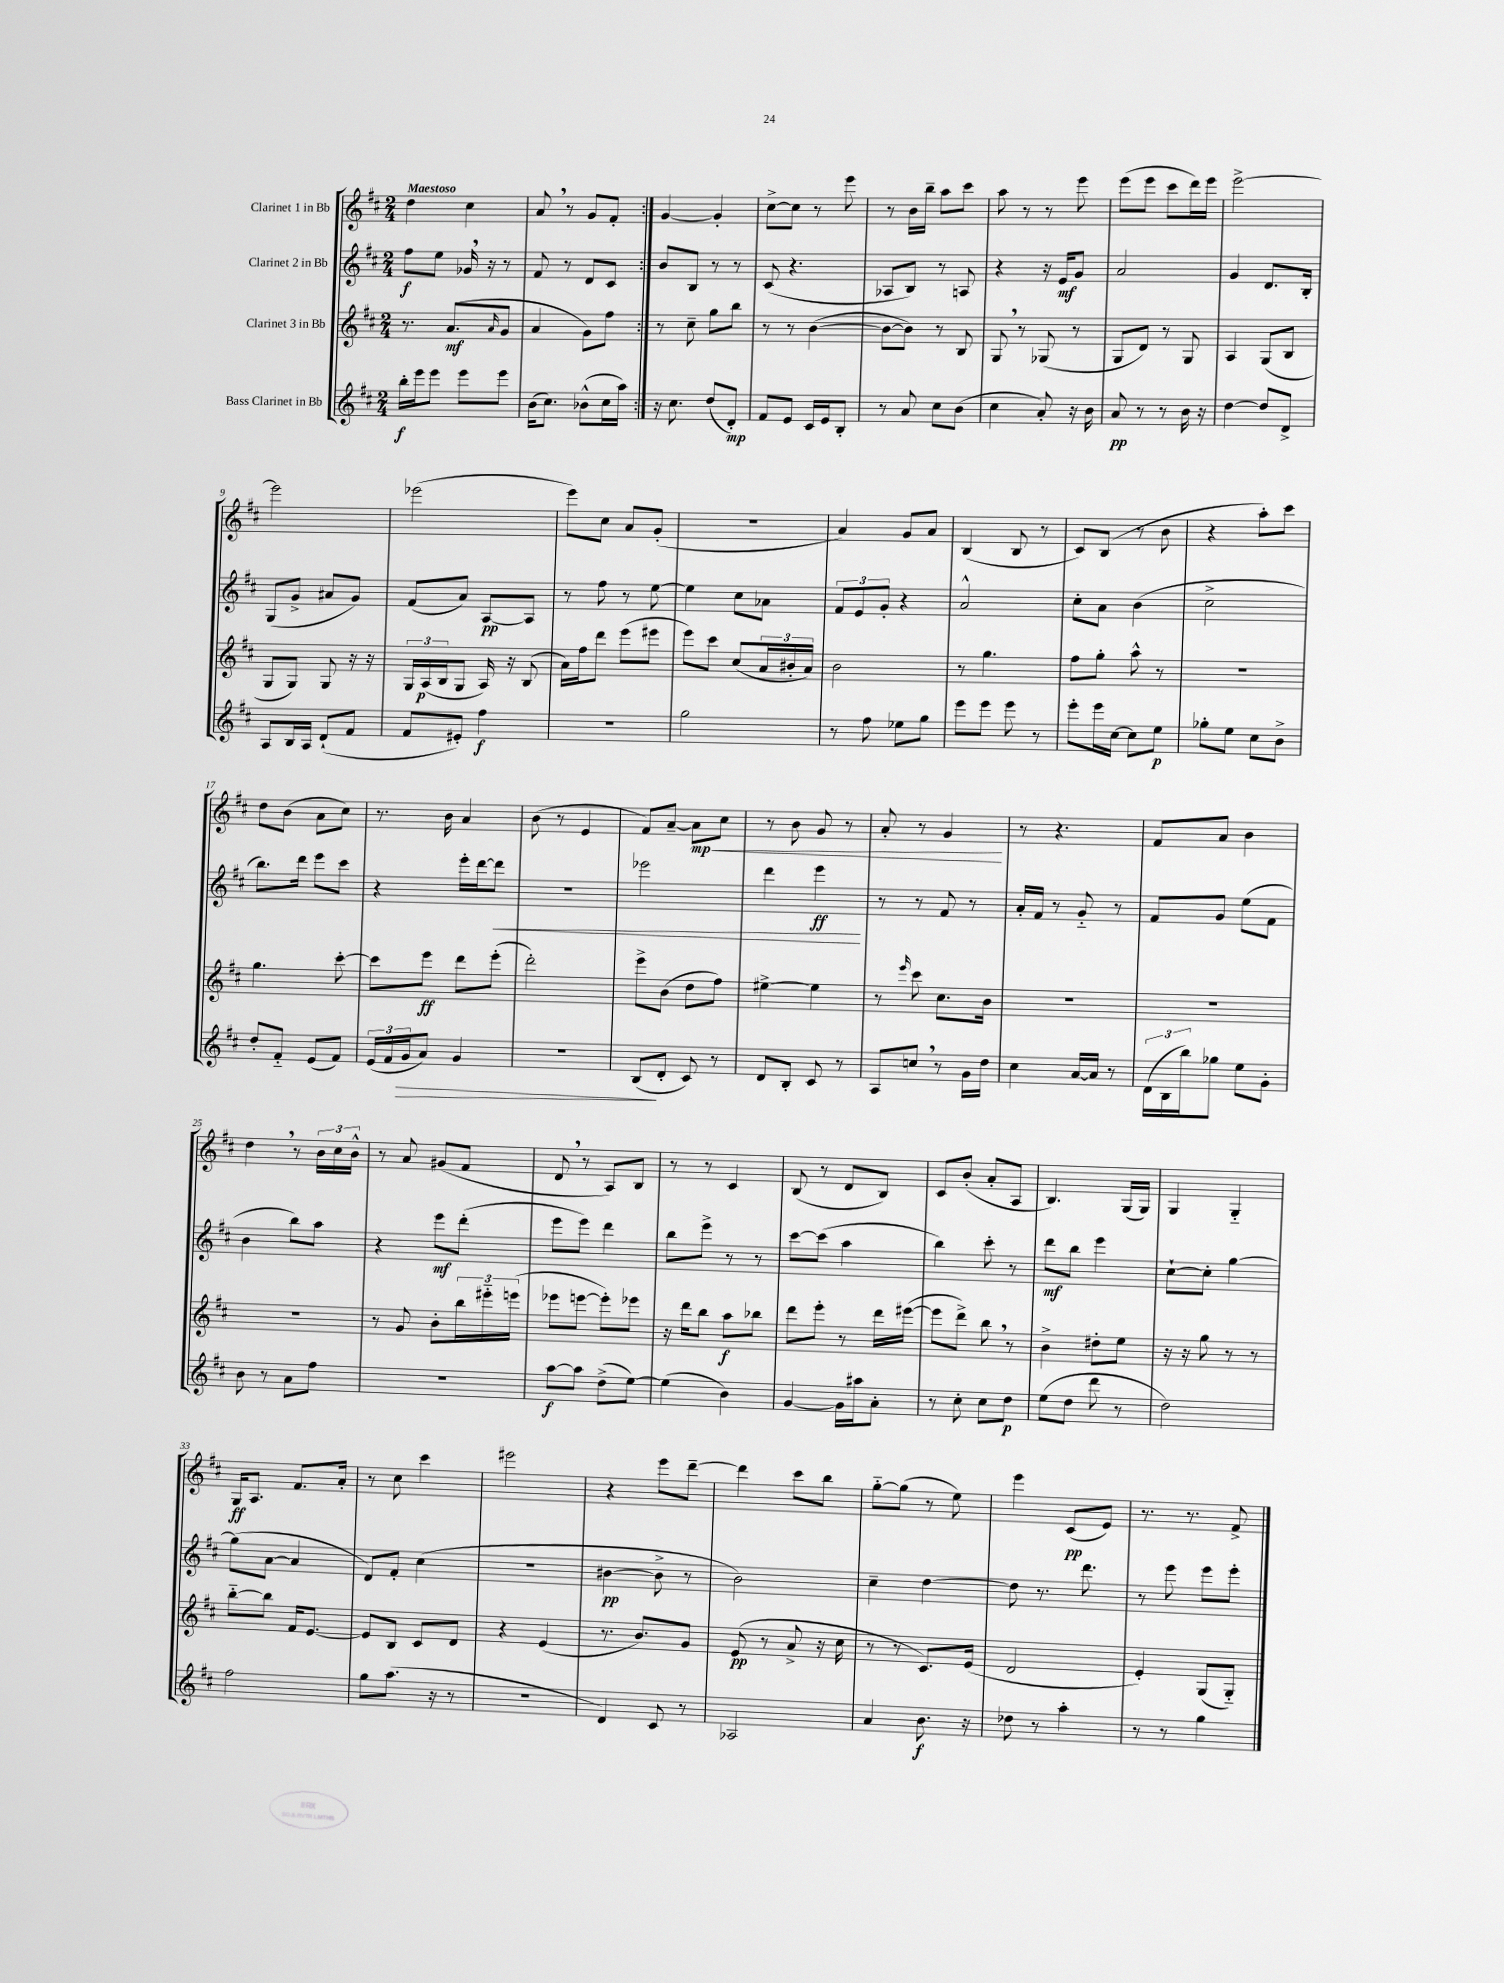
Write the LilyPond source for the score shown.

<<
\new StaffGroup <<
\new Staff = "s0" \with { instrumentName = "Clarinet 1 in Bb" } {
    \clef treble \key d \major \numericTimeSignature \time 2/4 \tempo "Maestoso"
    \repeat volta 2 { d''4 cis''4 |
    a'8 \breathe r8 g'8 fis'8-. | }
    g'4~ g'4-. |
    cis''8~-> cis''8 r8 e'''8 |
    r8 b'16 b''16-- a''8 cis'''8 |
    a''8 r8 r8 e'''8 |
    e'''8( e'''8 cis'''8 d'''16) e'''16 |
    e'''2~-> |
    e'''2 |
    ees'''2( |
    e'''8) cis''8 a'8 g'8-.( |
    R2 |
    a'4) g'8 a'8 |
    b4( b8 r8 |
    cis'8) b8( r8 b'8 |
    r4 a''8-.) cis'''8 |
    d''8 b'8( a'8 cis''8) |
    r8. b'16 a'4 |
    b'8( r8 e'4 |
    fis'8) a'8~-- a'8\mp\< cis''8 |
    r8 b'8 g'8 r8 |
    a'8-. r8 g'4\! |
    r8 r4. |
    fis'8 a'8 b'4 |
    d''4 \breathe r8 \tuplet 3/2 { b'16 cis''16 b'16-^ } |
    r8 a'8 gis'8( fis'8 |
    d'8 \breathe r8 a8) b8 |
    r8 r8 cis'4 |
    b8( r8 d'8 b8) |
    cis'8 b'8-.( a'8-. a8 |
    b4.) g16( g16) |
    g4 g4-_ |
    g16\ff a8. fis'8. a'16-. |
    r8 cis''8 cis'''4 |
    eis'''2 |
    r4 e'''8 d'''8~-- |
    d'''4 cis'''8 b''8 |
    g''8~-_ g''8( r8 e''8) |
    e'''4 cis'8\pp( e'8) |
    r8. r8. fis'8-> \bar "|." |
}
\new Staff = "s1" \with { instrumentName = "Clarinet 2 in Bb" } {
    \clef treble \key d \major \numericTimeSignature \time 2/4
    \repeat volta 2 { fis''8\f e''8 ges'16 \breathe r16 r8 |
    fis'8 r8 d'8 cis'8 | }
    b'8 b8 r8 r8 |
    cis'8( r4. |
    aes8 b8) r8 a8 |
    r4 r16 e'16\mf g'8 |
    a'2 |
    g'4 d'8. b16-. |
    g8( g'8-> ais'8 g'8) |
    fis'8( a'8) a8~\pp a8 |
    r8 fis''8 r8 e''8~ |
    e''4 cis''8 aes'8 |
    \tuplet 3/2 { fis'8 e'8 g'8-. } r4 |
    a'2-^ |
    cis''8-. a'8 b'4( |
    cis''2-> |
    b''8.) d'''16 e'''8 cis'''8 |
    r4 e'''16-. d'''16~ d'''8\< |
    r2 |
    ees'''2 |
    d'''4 e'''4\ff\! |
    r8 r8 fis'8 r8 |
    a'16-. fis'16 r8 g'8-_ r8 |
    fis'8 g'8 e''8( fis'8 |
    b'4 b''8) a''8 |
    r4 e'''8\mf d'''8-.( |
    e'''8 e'''8) d'''4 |
    b''8 e'''8-> r8 r8 |
    cis'''8~ cis'''8( a''4 |
    b''4) cis'''8-. r8 |
    d'''8\mf b''8 e'''4 |
    cis''8~-! cis''8-. g''4~ |
    g''8( a'8~ a'4 |
    d'8) fis'8-. cis''4( |
    R2 |
    bis'4~\pp bis'8-> r8 |
    b'2) |
    cis''4-- d''4~ |
    d''8 r8. d'''8. |
    r8 e'''8 e'''8 e'''8-. \bar "|." |
}
\new Staff = "s2" \with { instrumentName = "Clarinet 3 in Bb" } {
    \clef treble \key d \major \numericTimeSignature \time 2/4
    \repeat volta 2 { r8. a'8.\mf( \grace { a'16 } g'8 |
    a'4 g'8) fis''8 | }
    r8 cis''8-- g''8 b''8 |
    r8 r8 b'4~( |
    b'8~ b'8) r8 b8 |
    g8 \breathe r8 ges8( r8 |
    g8 d'8) r8 g8 |
    a4 g8( b8 |
    g8 g8) g8 r16 r16 |
    \tuplet 3/2 { g16 a16\p( b16 } g8 a16) r16 b8( |
    a'16) fis''16 d'''8 e'''8( eis'''8 |
    e'''8) cis'''8 cis''8( \tuplet 3/2 { a'16 bis'16-. a'16) } |
    b'2 |
    r8 g''4. |
    fis''8 g''8-. a''8-^ r8 |
    R2 |
    g''4. cis'''8~-. |
    cis'''8 e'''8\ff d'''8 e'''8-.( |
    d'''2-.) |
    e'''8-> b'8( d''8 fis''8) |
    eis''4~-> eis''4 |
    r8 \grace { e'''16 } cis'''8 cis''8. b'16 |
    R2 |
    R2 |
    R2 |
    r8 g'8 b'8-. \tuplet 3/2 { b''16 eis'''16-_ e'''16( } |
    ees'''8 e'''8~ e'''8-.) ees'''8 |
    r16 d'''16 b''8 a''8\f bes''8 |
    d'''8 e'''8-. r8 d'''16 eis'''16~( |
    eis'''8 d'''8->) b''8 \breathe r8 |
    b'4-> dis''8-. e''8 |
    r16 r16 g''8 r8 r8 |
    b''8~-_ b''8 fis'16 e'8.~ |
    e'8 b8 cis'8 d'8 |
    r4 e'4( |
    r8. b'8.) g'8 |
    e'8\pp( r8 a'8-> r16 cis''16 |
    r8 r8 cis'8.) e'16( |
    d'2 |
    e'4-.) g8( g8-_) \bar "|." |
}
\new Staff = "s3" \with { instrumentName = "Bass Clarinet in Bb" } {
    \clef treble \key d \major \numericTimeSignature \time 2/4
    \repeat volta 2 { b''16-.\f e'''16 e'''8 e'''8 e'''8 |
    b'16( cis''8.) bes'8-^( cis''16 a''16) | }
    r16 cis''8. d''8( d'8-.\mp) |
    fis'8 e'8 cis'16 e'16 b8-. |
    r8 a'8 cis''8 b'8( |
    cis''4 a'8-.) r16 b'16 |
    a'8\pp r8 r8 b'16 r16 |
    d''4~ d''8 d'8-> |
    a8 b16 a16 d'8-!( fis'8 |
    fis'8 eis'8-.) fis''4\f |
    R2 |
    g''2 |
    r8 fis''8 ees''8 g''8 |
    e'''8 e'''8 e'''8 r8 |
    e'''8-. e'''16 cis''16~ cis''8 e''8\p |
    ges''8-. e''8 cis''8 b'8-> |
    d''8-. fis'8-_ e'8( fis'8) |
    \tuplet 3/2 { e'16( fis'16 g'16\> } a'8) g'4 |
    r2 |
    b8\!( d'8-. cis'8) r8 |
    d'8 b8-. cis'8 r8 |
    a8 c''8 \breathe r8 g'16 d''16 |
    cis''4 a'16~ a'16 r8 |
    \tuplet 3/2 { d'16( b16 b''16) } ges''8 e''8 g'8-. |
    b'8 r8 a'8 fis''8 |
    R2 |
    a''8~\f a''8 d''8->( e''8~) |
    e''4( b'4) |
    g'4~ g'16 ais''16 a'8-. |
    r8 cis''8-. cis''8 d''8\p |
    e''8( d''8 d'''8 r8 |
    d''2) |
    fis''2 |
    g''8 a''8.( r16 r8 |
    R2 |
    d'4) cis'8 r8 |
    aes2 |
    a'4 b'8.\f r16 |
    des''8 r8 a''4-. |
    r8 r8 g''4 \bar "|." |
}
>>
>>
